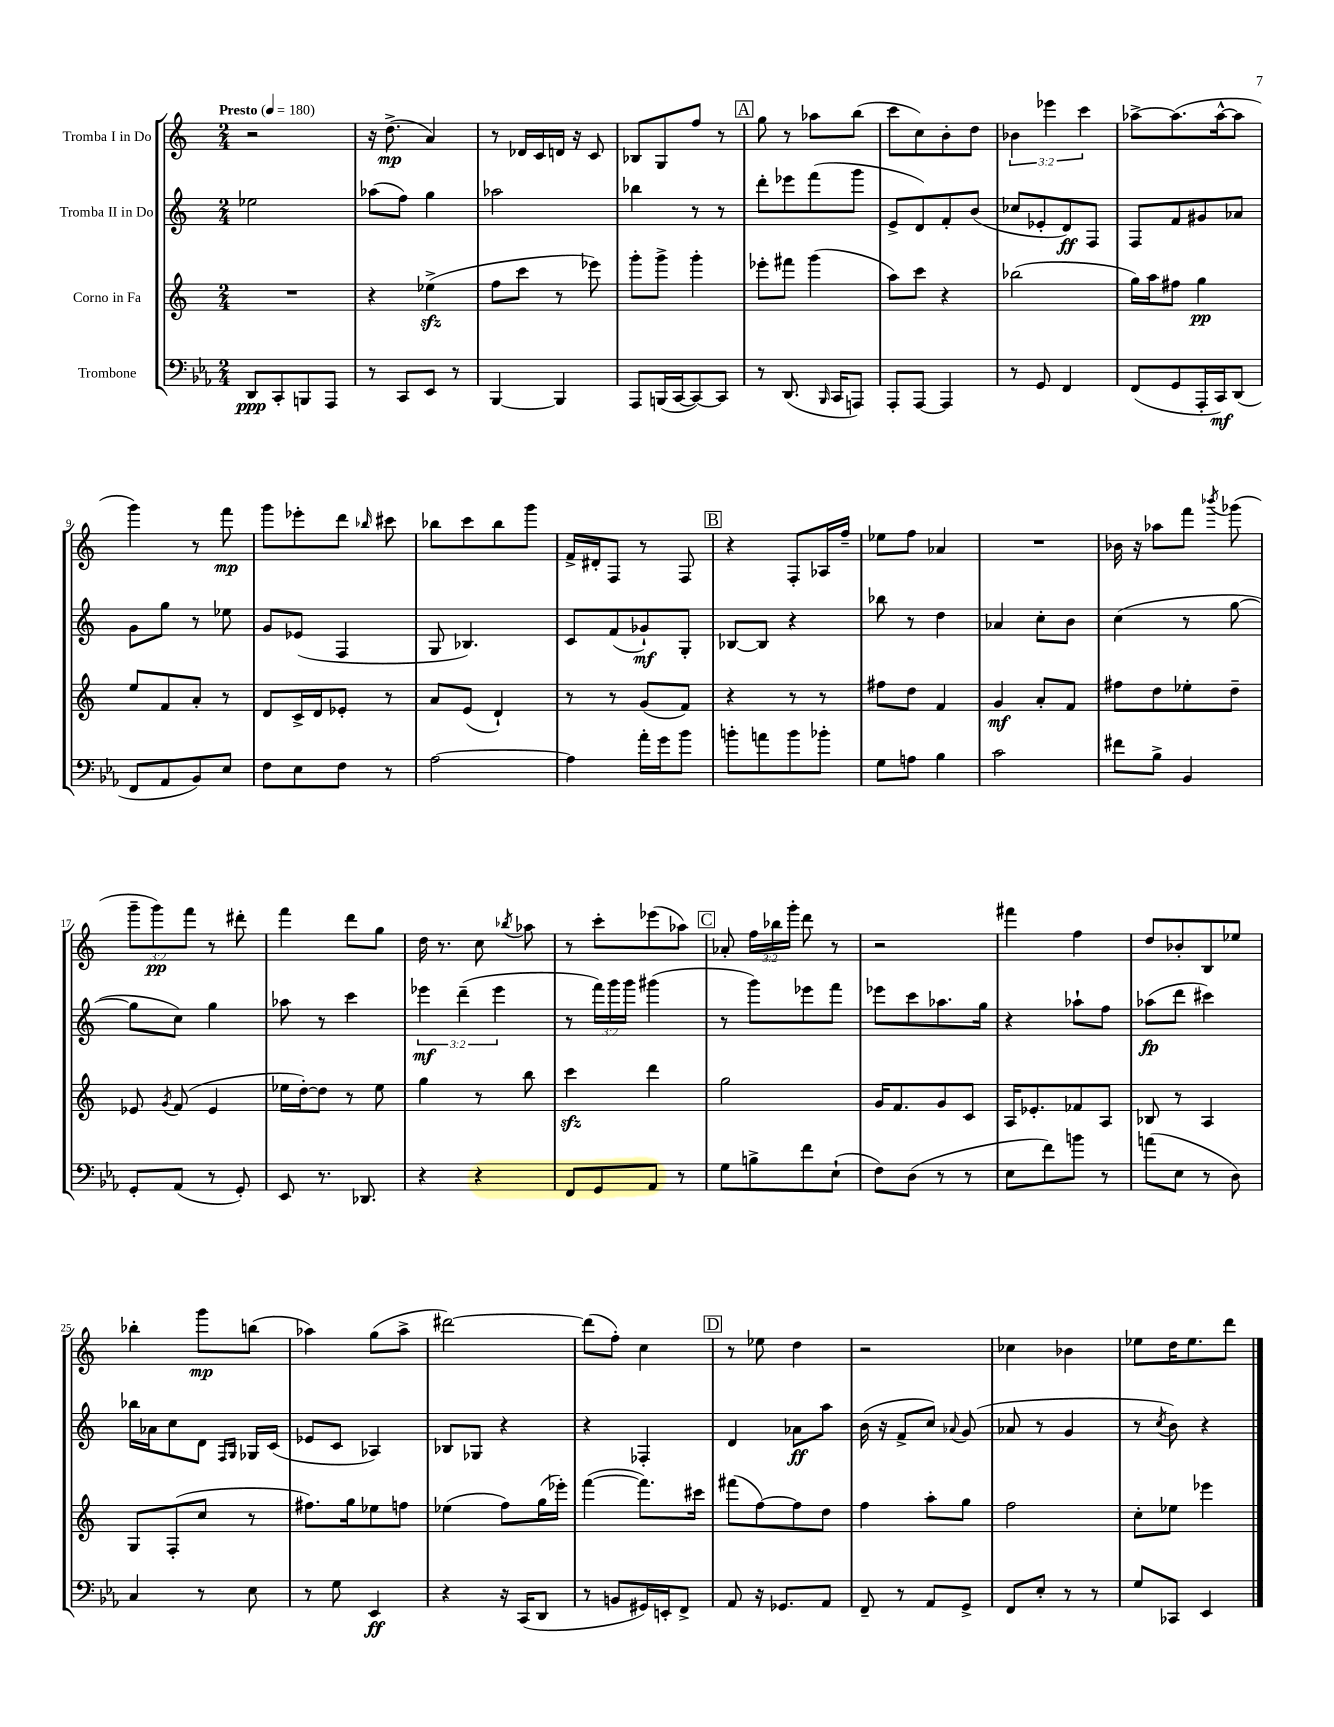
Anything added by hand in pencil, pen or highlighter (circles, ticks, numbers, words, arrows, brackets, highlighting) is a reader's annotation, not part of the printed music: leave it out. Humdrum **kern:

**kern	**kern	**kern	**kern
*staff4	*staff3	*staff2	*staff1
*clefF4	*clefG2	*clefG2	*clefG2
*k[b-e-a-]	*k[]	*k[]	*k[]
*M2/4	*M2/4	*M2/4	*M2/4
*MM180	*MM180	*MM180	*MM180
8DD/L	2r	2ee-\	2r
8CC'/	.	.	.
8BBB/	.	.	.
8AAA-/J	.	.	.
=	=	=	=
8r	4r	(8aa-\L	16r
.	.	.	(8.dd^\
8CC/L	.	8ff\J)	.
8EE-/J	(4ee-^\	4gg\	4a/)
8r	.	.	.
=	=	=	=
[4BBB-/	8ff\L	2aa-\	8r
.	8ccc\J	.	16d-/LL
.	.	.	16c/
4BBB-/]	8r	.	16d/JJ
.	.	.	16r
.	8eee-\)	.	8c/
=	=	=	=
8AAA-/L	8ggg'\L	4bb-\	8B-/L
(16BBB/L	8ggg^\J	.	8G/
[16CC/J	.	.	.
8CC/_)	4ggg'\	8r	8ff/J
8CC/]J	.	8r	8r
=	=	=	=
8r	8eee-'\L	8ddd'\L	8gg\
(8.DD/	8fff#\J	8eee-\	8r
.	(4ggg\	(8fff\	8aa-\L
16qqBBB-/	.	.	.
16CC/LK	.	.	.
8AAA/J)	.	8ggg\J	(8bb\J
=	=	=	=
8AAA-'/L	8aa\L)	8e^/L	8ccc\L
[8AAA-/J	8ccc\J	8d/)	8cc\)
4AAA-/]	4r	8f'/	8b'\
.	.	(8b/J	8dd\J
=	=	=	=
8r	(2bb-\	8cc-/L	6b-\
8GG/	.	8e-'/	.
.	.	.	6eee-\
4FF/	.	8d/)	.
.	.	.	6ccc\
.	.	8F/J	.
=	=	=	=
(8FF/L	16gg\LL)	8F/L	[8aa-^\L
.	16aa\J	.	.
8GG/	8ff#\J	8f/	(8.aa-\]
16AAA-'/L	4gg\	8g#/	.
16CC/J)	.	.	[16aa-^^\k
(8DD/J	.	8a-/J	8aa-\]J
=	=	=	=
8FF/L	8ee/L	8g\L	4ggg\)
8AA-/	8f/	8gg\J	.
8BB-/)	8a'/J	8r	8r
8E-/J	8r	8ee-\	8fff\
=	=	=	=
8F\L	8d/L	8g/L	8ggg\L
8E-\	16c^/L	(8e-/J	8eee-'\
.	16d/J	.	.
8F\J	8e-'/J	4F/	8ddd\J
.	.	.	16qqbb-/
8r	8r	.	8ccc#\
=	=	=	=
[2A-\	8a/L	8G/	8bb-\L
.	(8e/J	4.B-/)	8ccc\
.	4d`/)	.	8bb-\
.	.	.	8ggg\J
=	=	=	=
4A-\]	8r	8c/L	16f^/LL
.	.	.	16d#'/J
.	8r	(8f/	8F/J
16a-'\LL	(8g/L	8g-`/)	8r
16g\J	.	.	.
8b-\J	8f/J)	8G'/J	8F/
=	=	=	=
8b'\L	4r	[8B-/L	4r
8a\	.	8B-/]J	.
8b\	8r	4r	8F'/L
8b-'\J	8r	.	16A-/L
.	.	.	16ff~/JJ
=	=	=	=
8G\L	8ff#\L	8bb-\	8ee-\L
8A\J	8dd\J	8r	8ff\J
4B-\	4f/	4dd\	4a-/
=	=	=	=
2c\	4g/	4a-/	2r
.	8a'/L	8cc'\L	.
.	8f/J	8b\J	.
=	=	=	=
8f#\L	8ff#\L	(4cc\	16b-\
.	.	.	16r
8B-^\J	8dd\	.	8aa-\L
4BB-/	8ee-'\	8r	8fff\J
.	.	.	8qbbb-/
.	8dd~\J	[8gg\	(8ggg-\
=	=	=	=
8GG'/L	8e-/	8gg\]L	12ggg~\L
.	.	.	12ggg\)
.	8qg/	.	.
(8AA-/J	(8f/	8cc\J)	.
.	.	.	12fff\J
8r	4e-/	4gg\	8r
8GG'/)	.	.	8ddd#'\
=	=	=	=
8EE-/	16ee-\LL	8aa-\	4fff\
.	[16dd'\J)	.	.
8.r	8dd\]J	8r	.
.	8r	4ccc\	8ddd\L
8.DD-/	.	.	.
.	8ee-\	.	8gg\J
=	=	=	=
4r	4gg\	6eee-\	16dd\
.	.	.	8.r
.	.	(6ddd~\	.
4r	8r	.	8cc\
.	.	6eee-\	.
.	.	.	8qbb-/
.	8bb\	.	8aa-\
=	=	=	=
8FF/L	4ccc\	8r	8r
8GG/	.	24fff\LL)	8ccc'\L
.	.	24ggg\	.
.	.	24ggg\JJ	.
8AA-/J	4ddd\	(4ggg#\	(8eee-\
8r	.	.	8aa-\J)
=	=	=	=
8G\L	2gg\	8r	8a-'/
8B^\	.	8ggg\L)	24ff\LL
.	.	.	24bb-\
.	.	.	24ggg'\JJ
8f\	.	8eee-\	8ddd\
(8E-`\J	.	8fff\J	8r
=	=	=	=
8F\L)	16g/LK	8eee-\L	2r
.	8.f/	.	.
(8D\J	.	8ccc\	.
8r	8g/	8.aa-\	.
8r	8c/J	.	.
.	.	16gg\Jk	.
=	=	=	=
8E-\L	16A/LK	4r	4fff#\
.	8.e-'/	.	.
8f\)	.	.	.
8b\J	8f-/	8aa-`\L	4ff\
8r	8A/J	8ff\J	.
=	=	=	=
(8a\L	8B-/	(8aa-\L	8dd/L
8E-\J	8r	8ddd\J	8b-'/
8r	4A/	4ccc#\)	8B/
8D\)	.	.	8ee-/J
=	=	=	=
4C/	8G/L	16bb-\LL	4bb-'\
.	.	16a-\J	.
.	(8F'/	8cc\	.
8r	8cc/J	8d\J	8ggg\L
.	.	16qqF/LL	.
.	.	16qqG/JJ	.
8E-\	8r	16G-/LL	(8bb\J
.	.	(16c/JJ	.
=	=	=	=
8r	8.ff#\L)	8e-/L	4aa-\)
8G\	.	8c/J	.
.	16gg\k	.	.
4EE-/	8ee-\	4A-/)	(8gg\L
.	8ff\J	.	8aa-^\J
=	=	=	=
4r	(4ee-\	8B-/L	[2ddd#\)
.	.	8G-/J	.
16r	8ff\L)	4r	.
(16CC/LK	.	.	.
8DD/J	(16gg\L	.	.
.	16eee-'\JJ)	.	.
=	=	=	=
8r	([4fff\	4r	(8ddd#\]L
8BB/L	.	.	8ff'\J)
16GG#/L)	8.fff\]L)	4F-'/	4cc\
16EE'/J	.	.	.
8FF^/J	.	.	.
.	16ccc#\Jk	.	.
=	=	=	=
8AA-/	(8fff#\L	4d/	8r
16r	[8ff\)	.	8ee-\
8.GG-/L	.	.	.
.	8ff\]	8a-\L	4dd\
8AA-/J	8dd\J	8aa\J	.
=	=	=	=
8FF~/	4ff\	(16b\	2r
.	.	16r	.
8r	.	8f^/L	.
8AA-/L	8aa'\L	8cc/J)	.
.	.	8qqa-/	.
8GG^/J	8gg\J	(8g/	.
=	=	=	=
8FF/L	2ff\	8a-/	4cc-\
8E-'/J	.	8r	.
8r	.	4g/	4b-\
8r	.	.	.
=	=	=	=
8G/L	8cc'\L	8r	8ee-\L
.	.	8qcc/	.
8CC-/J	8ee-\J	8b\)	16dd\K
.	.	.	8.ee-\
4EE-/	4eee-\	4r	.
.	.	.	8ddd\J
==	==	==	==
*-	*-	*-	*-
